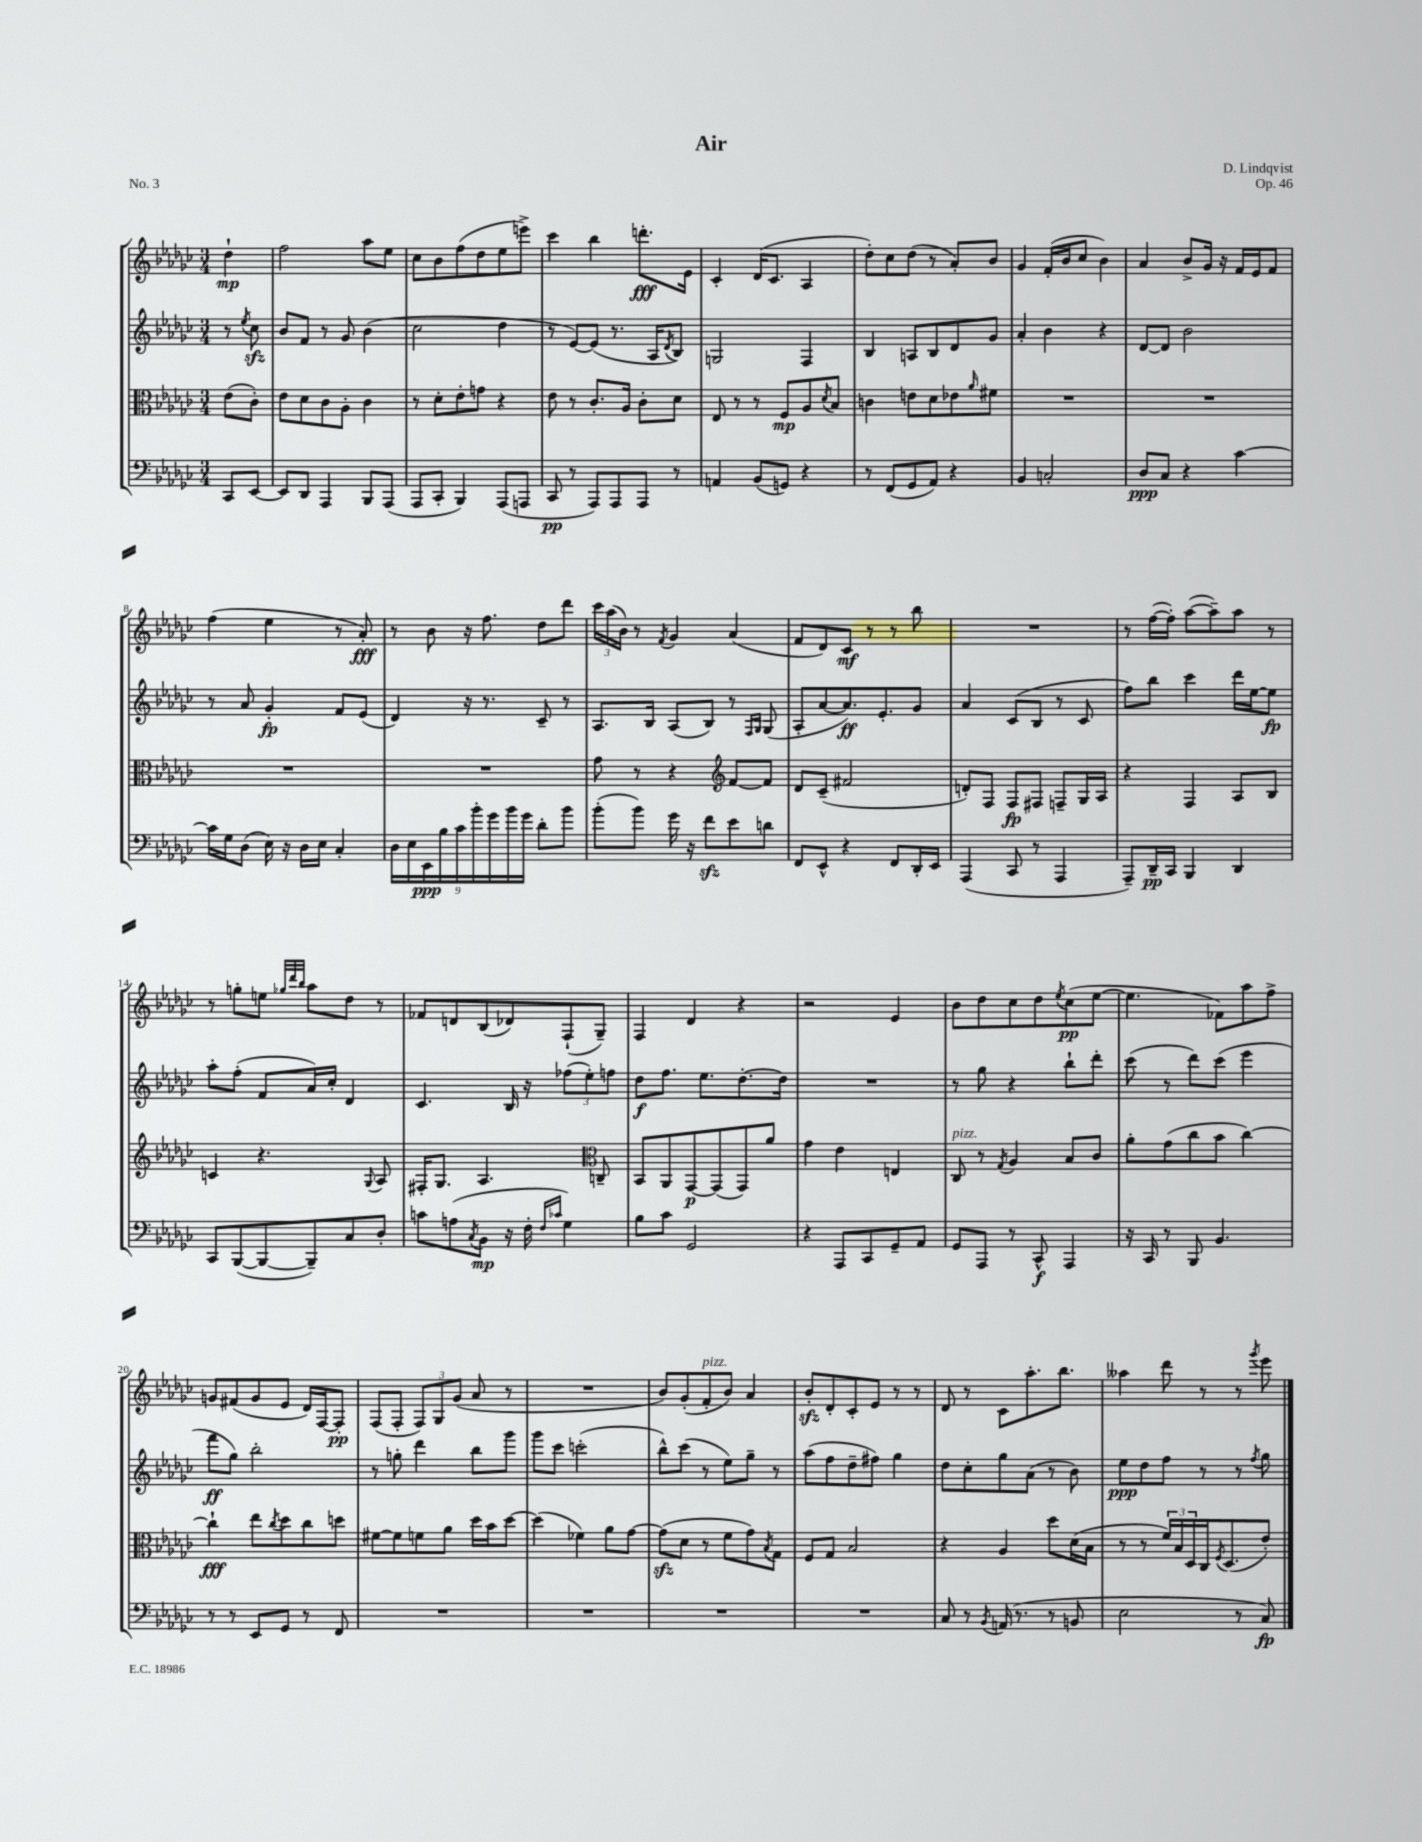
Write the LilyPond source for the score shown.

\header { title = "Air" composer = "D. Lindqvist" opus = "Op. 46" piece = "No. 3" }
<<
\new StaffGroup <<
\new Staff = "s0" {
    \clef treble \key ges \major \numericTimeSignature \time 3/4 \partial 4
    des''4-!\mp |
    f''2 aes''8 ees''8 |
    ces''8 bes'8 f''8( des''8 ees''8 e'''8->) |
    ces'''4 bes''4 d'''8.-.\fff ees'16 |
    ces'4-. des'16( ces'8. aes4 |
    des''8-.) ces''8 des''8( r8 aes'8-.) bes'8 |
    ges'4 f'16-.( bes'16 ces''8 bes'4) |
    aes'4 bes'8-> ges'16 r16 f'16 ees'16 f'8 |
    f''4( ees''4 r8 aes'8-.\fff) |
    r8 bes'8 r16 f''8. des''8 des'''8 |
    \tuplet 3/2 { ces'''16 aes''16( bes'16) } r8 \acciaccatura { f'8 } ges'4 aes'4( |
    f'8 des'8) ces'8\mf r8 r8 bes''8 |
    R2. |
    r8 f''16~( f''16-.) aes''8~( aes''8--) aes''8 r8 |
    r8 g''8-. e''8 \grace { ges''32 des'''32 bes''32 } aes''8 des''8 r8 |
    fes'8 d'8 bes8( des'8) f8-!( ges8--) |
    f4 des'4 r4 |
    r2 ees'4 |
    bes'8 des''8 ces''8 des''8 \acciaccatura { ees''8 } ces''8\pp( ees''8~ |
    ees''4. fes'8) aes''8 f''8-> |
    g'8 fis'8( g'8 ees'8 des'16) f16~ f8-.\pp |
    f8( f8-. \tuplet 3/2 { f8) ges8 ges'8( } aes'8 r8 |
    R2. |
    bes'8) ges'8-.( f'8-.^\markup { \italic "pizz." } bes'8) aes'4 |
    bes'8-.\sfz des'8-. ces'8-. ees'8 r8 r8 |
    des'8 r8 ces'8 aes''8.-. bes''8. |
    aeses''4 des'''8 r8 r8 \acciaccatura { ges'''8 } ees'''8 \bar "|." |
}
\new Staff = "s1" {
    \clef treble \key ges \major \numericTimeSignature \time 3/4 \partial 4
    r8 \acciaccatura { ees''8 } ces''8\sfz |
    bes'8 f'8 r8 ges'8 bes'4( |
    ces''2 des''4 |
    r8 ees'8~) ees'8( r8. aes16 \acciaccatura { des'8 } bes8) |
    g2 f4 |
    bes4 a8 bes8 des'8 ges'8 |
    aes'4-. bes'4 r4 |
    des'8~ des'8 bes'2 |
    r8 aes'8 ges'4-.\fp f'8 ees'8( |
    des'4) r16 r8. ces'8-- r8 |
    aes8. bes16 aes8( bes8) r8 \grace { f16 ges16 } ges8( |
    aes8-. aes'8~ aes'8.\ff) ees'8.-. ges'8 |
    aes'4 ces'8( bes8 r8 ces'8 |
    f''8) bes''8 ces'''4 des'''16 ees''16~ ees''8\fp |
    aes''8-. f''8-.( f'8 aes'16) ces''16-. des'4 |
    ces'4. bes16 r16 \tuplet 3/2 { fes''8( ees''8-.) f''8 } |
    des''8\f f''8. ees''8. des''8.~-. des''16 |
    R2. |
    r8 ges''8 r4 bes''8-! des'''8-. |
    ces'''8( r8 des'''8) ces'''8( ees'''4 |
    f'''8\ff ges''8) bes''2-. |
    r8 g''8-. des'''4 bes''8 ges'''8 |
    ges'''8 ces'''8 c'''2-.( |
    bes''8-^) ces'''8( r8 ees''8) ges''8-- r8 |
    aes''8( f''8 des''8-- fis''8) ges''4 |
    des''8 ces''8-. ges''8 aes'8( r8 bes'8) |
    ees''8\ppp des''8 f''8 r8 r8 \acciaccatura { f''8 } ges''8 \bar "|." |
}
\new Staff = "s2" {
    \clef alto \key ges \major \numericTimeSignature \time 3/4 \partial 4
    ees'8( ces'8-.) |
    ees'8 des'8 ces'8 aes8-. ces'4 |
    r8 des'8-. ees'8-. g'8 r4 |
    ees'8 r8 ces'8.-. aes16 ces'8-. des'8 |
    ees8 r8 r8 f8\mp aes8 \acciaccatura { des'8 } bes8 |
    c'4 e'8 des'8 ees'8 \grace { aes'16 } fis'8 |
    R2. |
    R2. |
    R2. |
    R2. |
    ges'8 r8 r4 \clef treble f'8~ f'8 |
    des'8 ces'8--( fis'2 |
    d'8-.) f8 f8\fp fis8 f8-- ges16 aes16 |
    r4 f4 aes8 bes8 |
    c'4 r4. \appoggiatura { ges8 } aes8 |
    fis16-. ges8. aes4. \clef alto c8-- |
    bes,8 aes,8 ges,8~\p ges,8( ges,8) aes'8 |
    ges'4 ees'4 e4 |
    ces8^\markup { \italic "pizz." } r8 \acciaccatura { ges8 } aes4 bes8 ces'8 |
    aes'8-. ges'8( ces''8 bes'8 ces''4~) |
    ces''4-!\fff ees''8 \acciaccatura { ces''8 } des''8 ces''8 d''8 |
    fis'8~ fis'8 f'8 aes'8 des''16 bes'16 des''8~ |
    des''4( fes'4) aes'8 ges'8~ |
    ges'8\sfz( des'8 r8 f'8 ges'8) \acciaccatura { bes8 } ges8 |
    f8 ges8 bes2 |
    r4 aes4 des''8 des'16( bes16 |
    r8 r8 \tuplet 3/2 { f'16) bes16 des16 } ces16 \acciaccatura { f8 } des8.( ees'8-.) \bar "|." |
}
\new Staff = "s3" {
    \clef bass \key ges \major \numericTimeSignature \time 3/4 \partial 4
    ces,8 ees,8~ |
    ees,8 des,8 aes,,4 bes,,8 aes,,8( |
    aes,,8 ces,8-. bes,,4) aes,,8( a,,8 |
    ces,8\pp r8 aes,,8) aes,,8 aes,,8 r8 |
    a,4 bes,8( g,8) r4 |
    r8 f,8( ges,8 aes,8) r4 |
    bes,4 c2-. |
    des8\ppp ces8 r4 ces'4~ |
    ces'16 ges16 des8( ees16) r16 des16 ees16 ces4-. |
    \tuplet 9/8 { des16 ees16 ees,16\ppp bes16 ces'16 bes'16-. ges'16 bes'16 ges'16 } des'8-. bes'8 |
    bes'8-.( bes'8) ges'16 r16 f'8\sfz ees'8 d'8 |
    f,8 ees,8-^ r4 f,8 des,16-. ees,16 |
    aes,,4( ces,8 r8 aes,,4 |
    aes,,8--) des,16--\pp ces,16 bes,,4 des,4 |
    ces,8 bes,,8~( bes,,8~ bes,,8--) ces8 des8-. |
    c'8 a8( \acciaccatura { ces8 } bes,8\mp r16 f16-. \grace { f16 ces'16 } ges4) |
    bes8 ces'8 ges,2 |
    r4 aes,,8 ces,8 ges,8-- aes,8 |
    ges,8 aes,,8 r8 ces,8-^\f aes,,4 |
    r16 ces,16 r8 bes,,8 bes,4. |
    r8 r8 ees,8 ges,8 r8 f,8 |
    R2. |
    R2. |
    R2. |
    R2. |
    ces8 r8 \acciaccatura { bes,8 } a,16( r8. r8 b,8 |
    ees2 r8 ces8\fp) \bar "|." |
}
>>
>>
